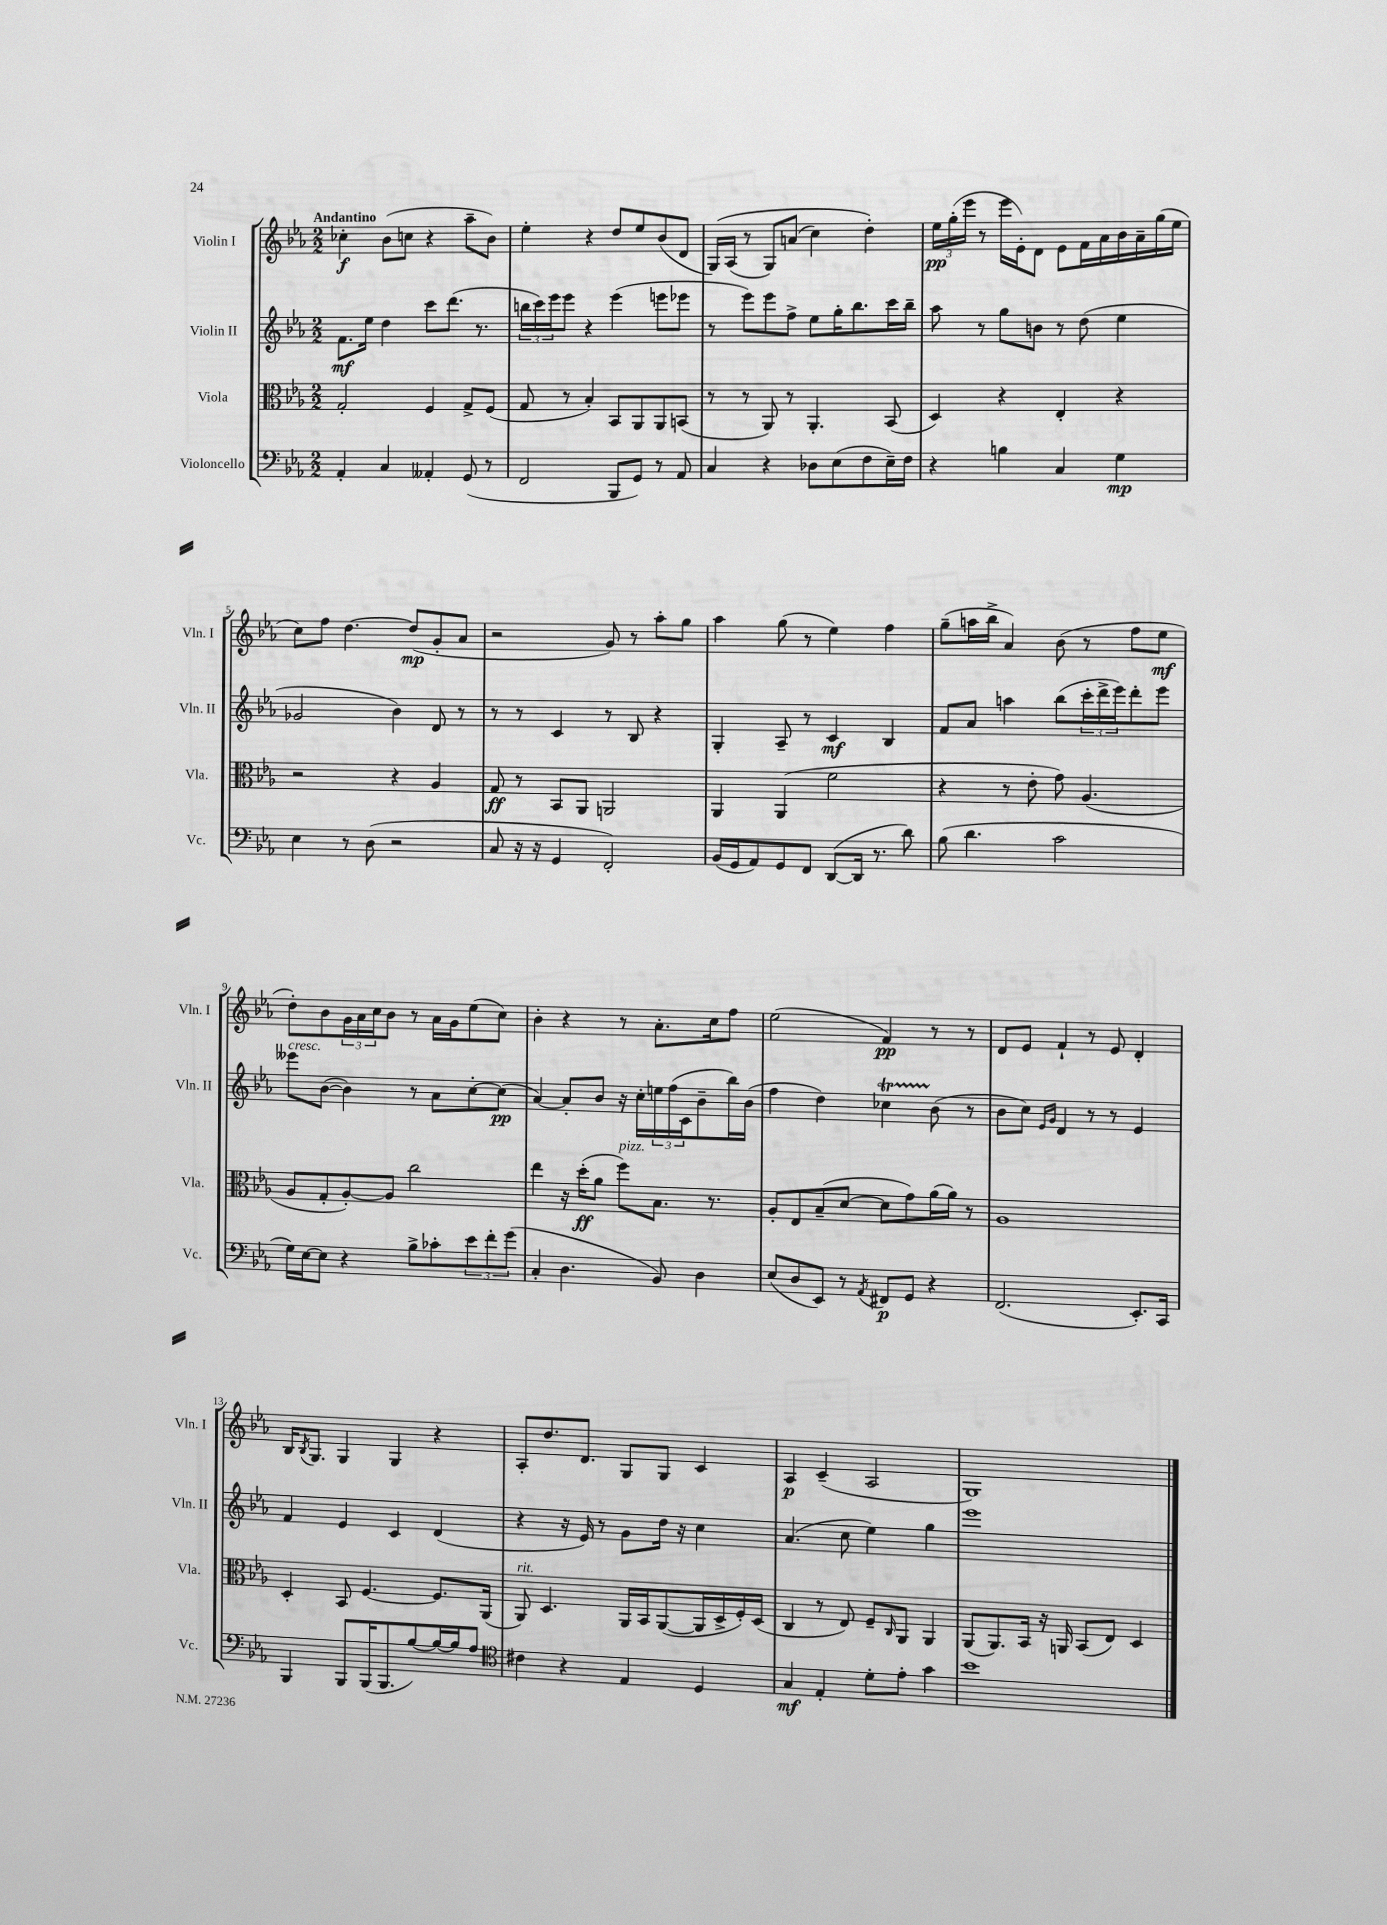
<<
\new StaffGroup <<
\new Staff = "s0" \with { instrumentName = "Violin I" shortInstrumentName = "Vln. I" } {
    \clef treble \key ees \major \numericTimeSignature \time 2/2 \tempo "Andantino"
    ces''4-.\f bes'8( c''8 r4 aes''8-- bes'8) |
    ees''4-. r4 d''8 ees''8 bes'8( d'8 |
    g16)\( aes16( r8 g8) a'8( c''4) d''4-.\) |
    \tuplet 3/2 { ees''16\pp g''16-.( ees'''16 } r8 ees'''16 ees'16-.) d'8 ees'8 f'16 aes'16 bes'16 aes'16-- g''16( ees''16 |
    c''8) f''8 d''4.~ d''8\mp( g'8-. aes'8 |
    r2 g'8) r8 aes''8-. g''8 |
    aes''4 g''8( r8 ees''4) f''4 |
    g''8--( a''16 bes''16-> aes'4) bes'8( r8 f''8 ees''8\mf |
    d''8-.) bes'8 \tuplet 3/2 { g'16 aes'16 c''16 } bes'8 r8 aes'16 g'16 ees''8( c''8) |
    bes'4-. r4 r8 aes'8.-. c''16 f''8 |
    ees''2( f'4\pp) r8 r8 |
    d'8 ees'8 f'4-! r8 ees'8 d'4-. |
    bes16 \acciaccatura { bes8 } g8. g4 g4 r4 |
    aes8-. d''8. d'8. g8 g8 c'4 |
    aes4\p c'4--( aes2 |
    g1) \bar "|." |
}
\new Staff = "s1" \with { instrumentName = "Violin II" shortInstrumentName = "Vln. II" } {
    \clef treble \key ees \major \numericTimeSignature \time 2/2
    f'8.\mf ees''16 d''4 c'''8 d'''8.( r8. |
    \tuplet 3/2 { b''16 c'''16) ees'''16 } ees'''8 r4 ees'''4( e'''8 ees'''8 |
    r8 ees'''8) ees'''8 f''8-> ees''8 g''16-. bes''8. c'''16 bes''16-- |
    aes''8 r8 g''8 b'8 r8 d''8( ees''4 |
    ges'2 bes'4) d'8 r8 |
    r8 r8 c'4 r8 bes8 r4 |
    g4-. aes8-- r8 c'4\mf bes4 |
    f'8 aes'8 a''4 bes''8( \tuplet 3/2 { c'''16-. d'''16-> ees'''16) } d'''8-. ees'''8 |
    eeses'''8^\markup { \italic "cresc." } bes'8~( bes'4) r8 aes'8 c''8~-. c''8\pp( |
    aes'4~) aes'8-. bes'8 r16 c''16-. \tuplet 3/2 { e''16 f''16( c'16 } bes'8-- bes''16) bes'16( |
    f''4 d''4) ces''4\startTrillSpan bes'8\stopTrillSpan( r8 |
    bes'8 c''8) \grace { ees'16 g'16 } d'4 r8 r8 ees'4 |
    f'4 ees'4 c'4 d'4( |
    r4 r16 ees'16) r8 g'8 d''16 r16 c''4 |
    aes'4.( c''8 ees''4) g''4 |
    ees'''1 \bar "|." |
}
\new Staff = "s2" \with { instrumentName = "Viola" shortInstrumentName = "Vla." } {
    \clef alto \key ees \major \numericTimeSignature \time 2/2
    g2-. f4 g8-> f8( |
    g8 r8 bes4-.) bes,8 aes,8 aes,8 b,8( |
    r8 r8 aes,8) r8 aes,4.-. bes,8( |
    d4) r4 ees4-. r4 |
    r2 r4 aes4 |
    g8\ff r8 bes,8 aes,8 a,2 |
    aes,4 aes,4( f'2 |
    r4 r8 ees'8-. g'8) aes4.( |
    aes8 g8-. aes8~-.) aes8 c''2 |
    ees''4 r16 d''16-.\ff( aes'8 f''8^\markup { \italic "pizz." }) bes8. r8. |
    aes8-. ees8 bes8--( d'8~ d'8 g'8) aes'16( aes'16) r8 |
    aes1 |
    d4-. bes,8 f4.~ f8. aes,16( |
    aes,8^\markup { \italic "rit." }) d4. aes,16 bes,16 aes,8~( aes,16 d16-> f16-.) d16( |
    c4 r8 ees8) f8-- \grace { c16 } aes,8 aes,4 |
    aes,8( aes,8.) bes,16 r16 a,16 bes,8( ees8) d4 \bar "|." |
}
\new Staff = "s3" \with { instrumentName = "Violoncello" shortInstrumentName = "Vc." } {
    \clef bass \key ees \major \numericTimeSignature \time 2/2
    aes,4-. c4 aeses,4-. g,8( r8 |
    f,2 bes,,8 g,8) r8 aes,8 |
    c4 r4 des8 ees8( f8 ees16--) f16 |
    r4 b4 c4 g4\mp |
    ees4 r8 d8( r2 |
    c8 r16 r16 g,4 f,2-.) |
    bes,16( g,16 aes,8) g,8 f,8 d,8~( d,16 r8. d'8) |
    bes8( d'4. c'2 |
    g16) ees16~ ees8 r4 bes8-> ces'8-. \tuplet 3/2 { ees'8 f'8-. g'8( } |
    c4-. d4. bes,8) d4 |
    ees8( d8 ees,8) r8 \acciaccatura { aes,8 } fis,8\p g,8 r4 |
    f,2.( ees,8.-.) c,16 |
    bes,,4 bes,,8 bes,,16( bes,,8. bes8~) bes16~ bes16 aes8 |
    \clef tenor cis'4 r4 ees4 d4 |
    g4\mf ees4-. d'8-. ees'8-. g'4 |
    bes'1 \bar "|." |
}
>>
>>
